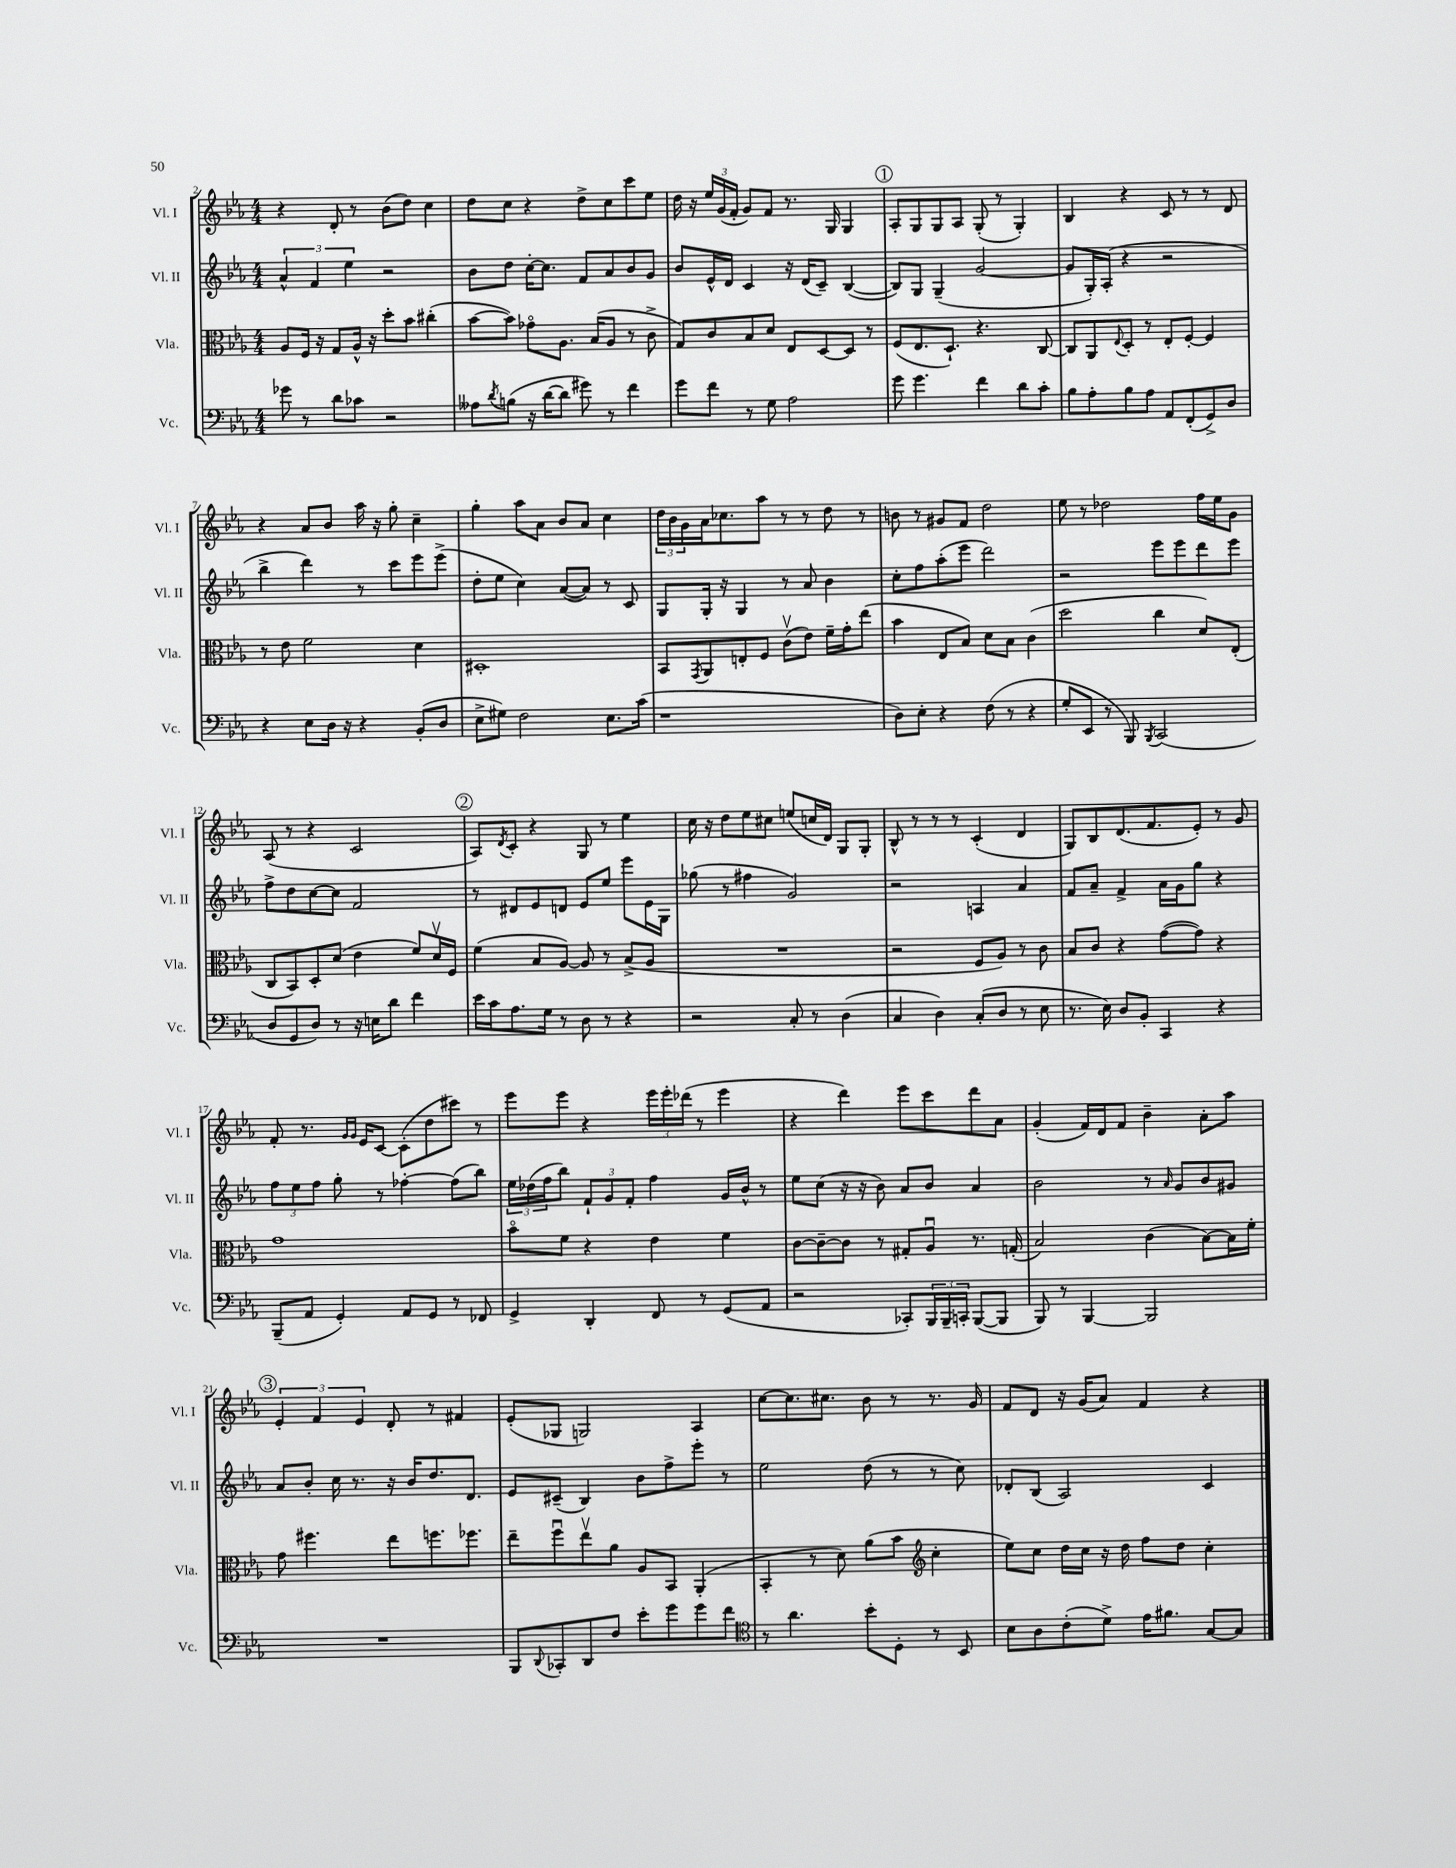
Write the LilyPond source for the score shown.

<<
\new StaffGroup <<
\new Staff = "s0" \with { instrumentName = "Vl. I" shortInstrumentName = "Vl. I" } {
    \clef treble \key ees \major \numericTimeSignature \time 4/4
    r4 d'8-. r8 bes'8( d''8) c''4 |
    d''8 c''8 r4 d''8-> c''8 c'''8 ees''8 |
    d''16 r16 \tuplet 3/2 { ees''16 g'16( f'16-. } g'8) f'8 r8. g16 g4 |
    \mark \markup { \circle "1" } aes8-. g8 g8 aes8 g8-.( r8 g4-.) |
    bes4 r4 c'8 r8 r8 d'8 |
    r4 aes'8 bes'8 aes''16 r16 g''8-. c''4-- |
    g''4-. aes''8 aes'8 bes'8 aes'8 c''4 |
    \tuplet 3/2 { d''16 bes'16 g'16 } aes'16 ces''8. aes''8 r8 r8 d''8 r8 |
    b'8 r8 gis'8 f'8 d''2 |
    ees''8 r8 des''2 f''16 ees''16 g'8 |
    aes8( r8 r4 c'2 |
    \mark \markup { \circle "2" } aes8) \acciaccatura { d'8 } c'8-. r4 g8 r8 ees''4 |
    c''16 r16 d''8 ees''8 cis''8 e''8( c''16 d'16) g8 g8-. |
    bes8-^ r8 r8 r8 c'4-.( d'4 |
    g8) bes8 d'8.( f'8. ees'8-.) r8 g'8 |
    f'8-. r8. \grace { g'16 g'16 } ees'16 c'8~ c'8-.( d''8 cis'''8) r8 |
    ees'''8 ees'''8 r4 \tuplet 3/2 { ees'''16 ees'''16-. des'''16( } r8 ees'''4 |
    r4 d'''4) ees'''8 c'''8 d'''8 aes'8 |
    g'4-.( f'16) d'16 f'8 bes'4-- aes'8-. aes''8 |
    \mark \markup { \circle "3" } \tuplet 3/2 { ees'4-. f'4 ees'4 } d'8-. r8 fis'4 |
    ees'8-.( ges8 g2) aes4 |
    c''8~ c''8. cis''8. bes'8 r8 r8. g'16 |
    f'8 d'8 r16 g'16( aes'8) f'4 r4 \bar "|." |
}
\new Staff = "s1" \with { instrumentName = "Vl. II" shortInstrumentName = "Vl. II" } {
    \clef treble \key ees \major \numericTimeSignature \time 4/4
    \tuplet 3/2 { aes'4-^ f'4 ees''4 } r2 |
    bes'8 d''8 c''16~-. c''8. f'8 aes'8 bes'8 g'8 |
    bes'8 ees'16-^ d'16 c'4 r16 d'16( c'8--) bes4~( |
    \mark \markup { \circle "1" } bes8) g8 g4--( g'2~ |
    g'8 g16-.) aes16-.( r4 r2 |
    bes''4-> d'''4) r8 c'''8 ees'''8 ees'''8->( |
    d''8-. ees''8 c''4) aes'8~( aes'8) r8 c'8 |
    g8 g16-. r16 g4 r8 aes'8 bes'4 |
    c''8-. f''8 aes''8-.( ees'''8 d'''2) |
    r2 ees'''8 ees'''8 d'''8 ees'''8 |
    f''8-> d''8 c''8~ c''8 f'2 |
    \mark \markup { \circle "2" } r8 dis'8 ees'8 d'8 ees'8 ees''8 ees'''8 ees'16 g16 |
    ges''8( r8 fis''4 g'2) |
    r2 a4 aes'4 |
    f'8 aes'8-- f'4-> aes'16 g'16 g''8 r4 |
    \tuplet 3/2 { f''8 ees''8 f''8 } g''8-. r8 fes''4~-. fes''8( bes''8) |
    \tuplet 3/2 { ees''16 des''16( f''16 } bes''8) \tuplet 3/2 { f'8-! g'8 f'8-. } f''4 g'16 bes'16-^ r8 |
    ees''8 c''8( r16 r16 bes'8) aes'8 bes'8 aes'4 |
    bes'2 r8 \grace { aes'16 } g'8 bes'8 gis'8 |
    \mark \markup { \circle "3" } aes'8 bes'8-. c''16 r8. r16 bes'16 d''8. d'8. |
    ees'8 cis'8--( bes4) bes'8 f''8-> ees'''8-. r8 |
    ees''2 d''8( r8 r8 c''8) |
    des'8-. bes8( aes2) c'4 \bar "|." |
}
\new Staff = "s2" \with { instrumentName = "Vla." shortInstrumentName = "Vla." } {
    \clef alto \key ees \major \numericTimeSignature \time 4/4
    aes8 f16 r16 g8 aes16-^ r16 d''8-. bes'8 cis''4-.( |
    bes'8~ bes'8) ges'8\flageolet aes8. bes16( aes8 r8 c'8-> |
    g8) c'8 bes8 d'8 ees8 d8~ d8 r8 |
    \mark \markup { \circle "1" } f8( ees8. d8.-!) r4. c8~ |
    c8 aes,8 \appoggiatura { ees8 } d8-. r8 ees8-. f8~-. f4 |
    r8 ees'8 f'2 d'4 |
    dis1-. |
    bes,8 \acciaccatura { g,8 } aes,8 e8-. f8 c'8\upbow( ees'8) f'16-- g'16-. ees''8( |
    bes'4 ees8 bes8) d'8 bes8 c'4( |
    d''2 c''4 d'8) ees8-.( |
    c8 bes,8) d8-. d'8( ees'4 f'8) d'16\upbow f16 |
    \mark \markup { \circle "2" } f'4( bes8 aes8~) aes8 r8 bes8->( aes8 |
    R1 |
    r2 f8 aes8) r8 c'8 |
    bes8 c'8 r4 g'8~( g'8) r4 |
    g'1 |
    bes'8\flageolet f'8 r4 ees'4 f'4 |
    c'8~ c'8~-- c'8 r8 gis8-. aes8\downbow r8. g16-.( |
    bes2) c'4( bes8~) bes16 f'16-. |
    \mark \markup { \circle "3" } g'8 fis''4. ees''8 f''8. fes''8. |
    ees''8-- f''8\downbow ees''8\upbow aes'8 aes8 bes,8 aes,4-.( |
    bes,4-. r8 d'8) aes'8( bes'8 \clef treble c''4-. |
    ees''8) c''8 d''16 c''16 r16 d''16 f''8 d''8 c''4-. \bar "|." |
}
\new Staff = "s3" \with { instrumentName = "Vc." shortInstrumentName = "Vc." } {
    \clef bass \key ees \major \numericTimeSignature \time 4/4
    ges'8 r8 d'8 ces'8 r2 |
    aeses8 \acciaccatura { d'8 } b8( r16 d'16~ d'8 gis'8) r8 f'4 |
    g'8 f'8 r8 g8 aes2 |
    \mark \markup { \circle "1" } g'8 g'4. f'4 d'8 c'8-. |
    bes8 aes8-. bes8 aes8 aes,8 f,8-.( g,8->) d8 |
    r4 ees8 d16 r16 r4 bes,8-.( d8 |
    ees8-> gis8) f2 ees8. c'16( |
    r1 |
    d8) ees8-. r4 f8( r8 r4 |
    g8-. ees,8 r8 bes,,8) \acciaccatura { bes,,8 } c,2( |
    d8 g,8 d8) r8 r16 e16 d'8 f'4 |
    \mark \markup { \circle "2" } ees'16 c'16 aes8. g16 r8 d8 r8 r4 |
    r2 c8-. r8 d4( |
    c4 d4) c8-.( d8 r8 ees8 |
    r8. ees16) d8 bes,8-. c,4 r4 |
    bes,,8--( aes,8 g,4-.) aes,8 g,8 r8 fes,8 |
    g,4-> d,4-. f,8 r8 g,8( aes,8 |
    r2 ces,8-.) \tuplet 3/2 { bes,,16 bes,,16-- c,16-. } bes,,8~( bes,,8 |
    bes,,8) r8 bes,,4~ bes,,2 |
    \mark \markup { \circle "3" } R1 |
    bes,,8 \appoggiatura { d,8 } ces,8-. d,8 f8 ees'8-. g'8 g'8 f'8 |
    \clef tenor r8 aes'4. bes'8-. d8-. r8 bes,8 |
    bes8 aes8 c'8-.( d'8->) ees'16 fis'8. g8~ g8 \bar "|." |
}
>>
>>
\layout { \context { \Score currentBarNumber = #2 } }
